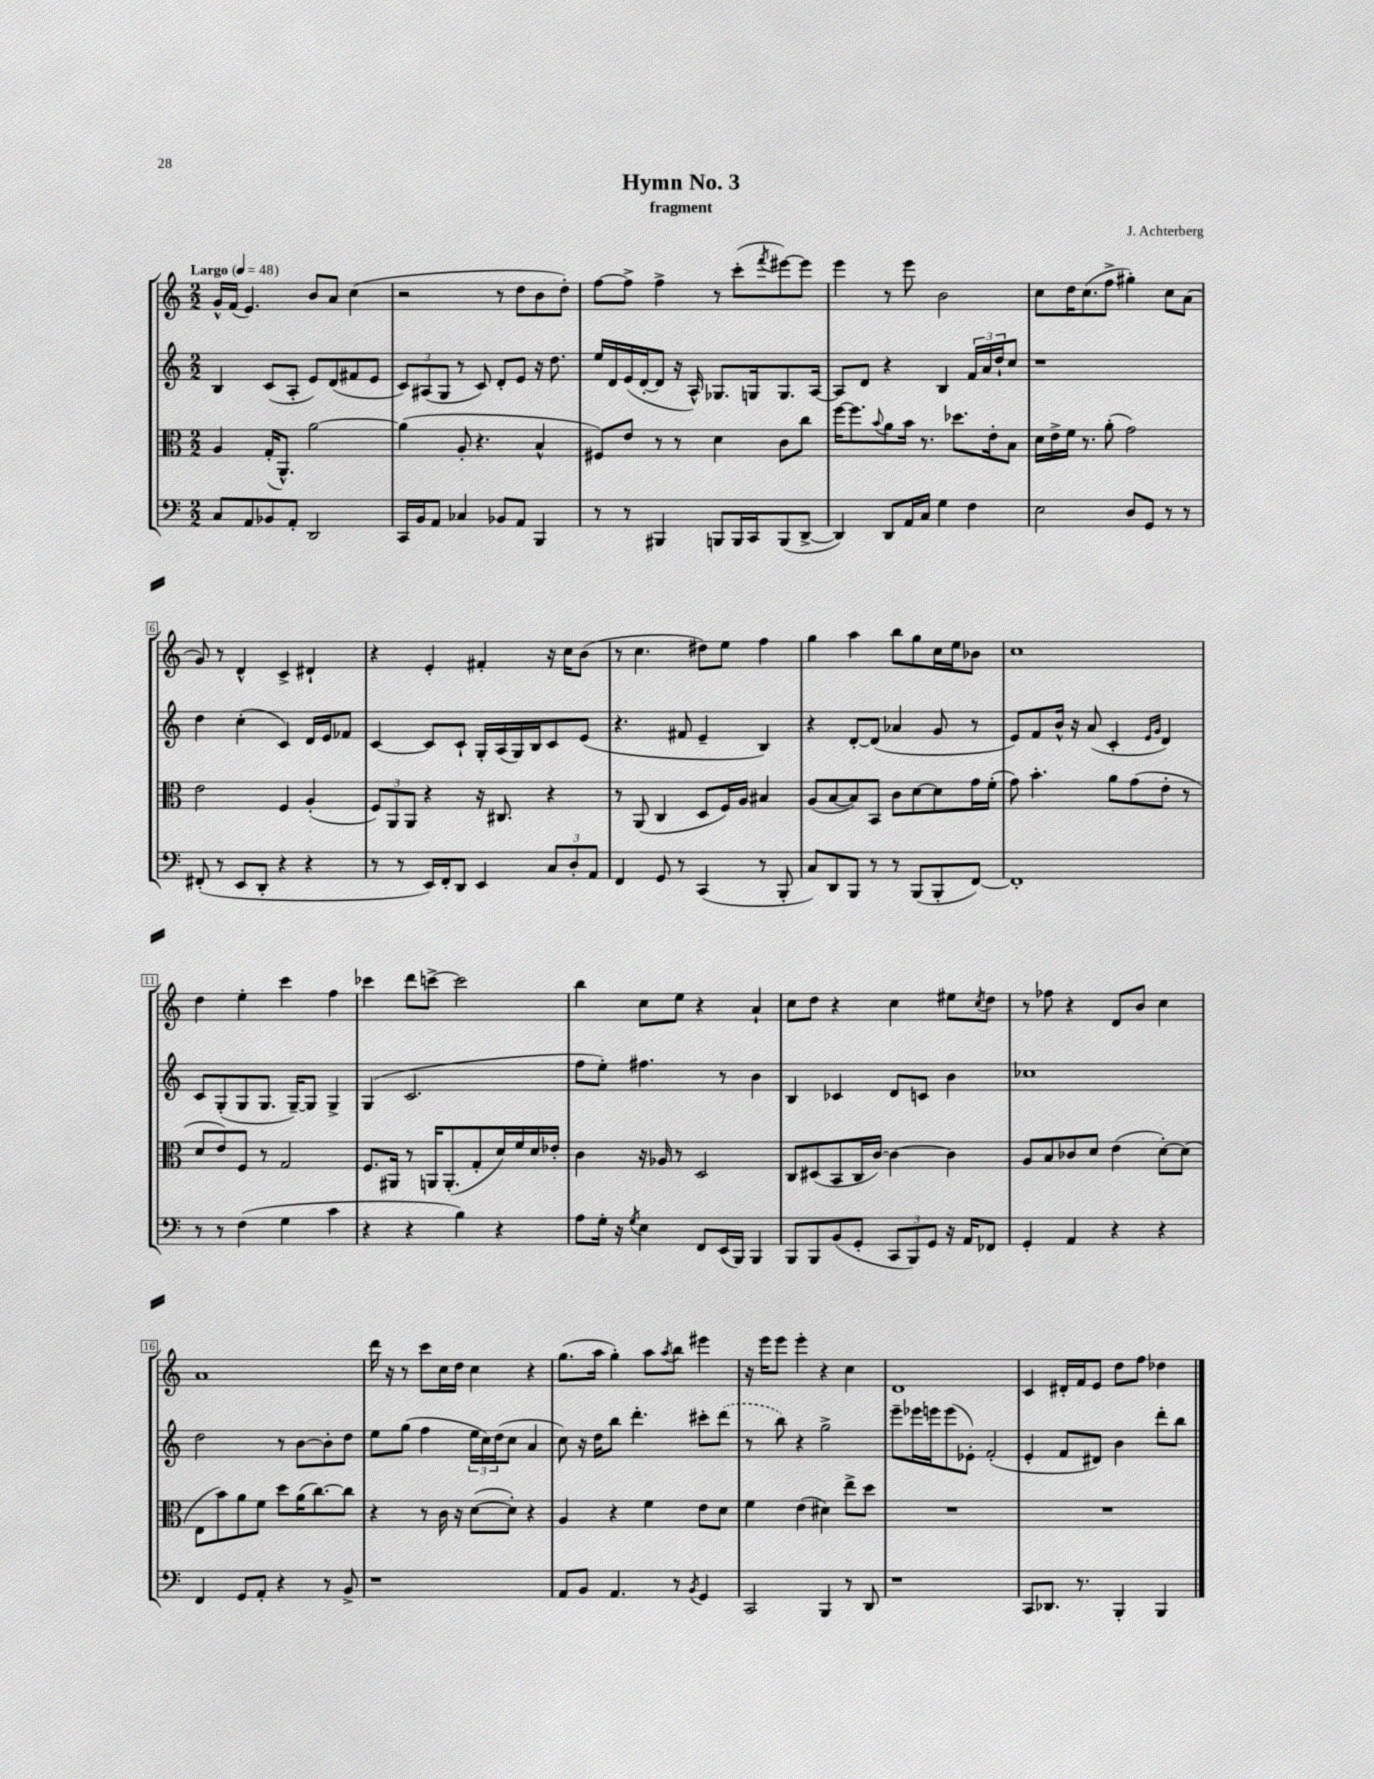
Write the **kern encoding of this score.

**kern	**kern	**kern	**kern
*staff4	*staff3	*staff2	*staff1
*clefF4	*clefC3	*clefG2	*clefG2
*k[]	*k[]	*k[]	*k[]
*M2/2	*M2/2	*M2/2	*M2/2
*MM48	*MM48	*MM48	*MM48
8C	4A	4B	16g^^
.	.	.	(16f
8AA	.	.	4.e)
8BB-	(16G'	(8c	.
.	8.AA^^)	.	.
8AA'	.	8A'	.
2DD	[2a	8e)	8b
.	.	(8d	8a
.	.	8f#	(4cc
.	.	8e	.
=	=	=	=
16CC	(4a]	12c)	2r
16BB	.	.	.
.	.	(12A#	.
8AA	.	.	.
.	.	12G	.
4C-	8A'	8r	.
.	4.r	8c)	.
8BB-	.	8d'	8r
8AA	.	8e	8dd
4BBB	4B^^	16r	8b
.	.	8.dd	.
.	.	.	8dd')
=	=	=	=
8r	8F#)	16ee	[8ff
.	.	16d	.
8r	8e	(16e	8ff^]
.	.	[16d'	.
4BBB#	8r	8d]	4ff^
.	8r	16r	.
.	.	16A^^)	.
8BBB	4d	8.G-	8r
16BBB	.	.	(8ccc'
16CC	.	16G	.
.	.	.	8qfff
(8BBB	8c	8.G	[8eee#)
[8DD^	8cc	.	8eee#]
.	.	[16A	.
=	=	=	=
4DD])	[16ff	8A]	4eee
.	8.ff]	.	.
.	.	8d	.
.	8qqb	.	.
8DD	8a	4r	8r
16AA	16b	.	8eee
16C	8.r	.	.
4G	.	4B	2b
.	8.dd-	.	.
4F	.	24f	.
.	.	24a	.
.	16e'	.	.
.	.	24dd`	.
.	8B	8cc	.
=	=	=	=
2E	16d	1r	8cc
.	16e^	.	.
.	16f	.	16dd
.	8.r	.	(8.cc
.	(8a'	.	8ff^
8D	2g)	.	4gg#')
8GG	.	.	.
8r	.	.	8cc
8r	.	.	(8a
=	=	=	=
(8FF#'	2e	4dd	8g)
8r	.	.	8r
8EE	.	(4cc'	4d^^
8DD'	.	.	.
4r	4F	4c)	4c^
4r	(4A'	16d	4d#`
.	.	16e	.
.	.	8f-	.
=	=	=	=
8r	12F)	[4c	4r
.	12AA	.	.
8r	.	.	.
.	12AA	.	.
16EE)	4r	8c]	4e'
16FF'	.	.	.
8DD	.	8c`	.
4EE	16r	16G'	4f#'
.	8.C#	(16A	.
.	.	16G)	.
.	.	16B	.
12C	4r	8c	16r
.	.	.	16cc
12D'	.	.	.
.	.	(8e	(8b
12AA	.	.	.
=	=	=	=
4FF	8r	4.r	8r
.	(8AA	.	4.cc
8GG	4C	.	.
8r	.	8f#	.
(4CC	8D	4e~	8dd#)
.	16F)	.	8ee
.	16A	.	.
8r	4B#	4B)	4ff
8BBB'	.	.	.
=	=	=	=
8C)	(8A	4r	4gg
8DD	[8B	.	.
8BBB	8B])	[8d'	4aa
8r	8BB	(8d]	.
8r	8c	4a-	8bb
(8BBB	[8d	.	8gg
8BBB'	8d]	8g	16cc
.	.	.	16ee
[8FF)	16g	8r	8b-
.	(16f'	.	.
=	=	=	=
1FF']	8g)	8e)	1cc
.	4.b'	8f	.
.	.	16b^^	.
.	.	16r	.
.	.	(8a	.
.	8a	4c'	.
.	(8g	.	.
.	.	16qqe	.
.	.	16qqg	.
.	8e'	4d)	.
.	8r	.	.
=	=	=	=
8r	8d	8c	4dd
8r	8e)	(8G'	.
(4F	8F	8G	4ee'
.	8r	8.G	.
4G	2G	.	4ccc
.	.	[16G~)	.
.	.	8G]	.
4c	.	4G^	4ff
=	=	=	=
4r	8.F	(4G	4ccc-
.	16AA#	.	.
4r	8r	2.c	8ddd
.	16AA	.	[8ccc^
.	(8.AA'	.	.
4B)	.	.	2ccc]
.	8G'	.	.
4r	16d)	.	.
.	16f	.	.
.	16d	.	.
.	16e-'	.	.
=	=	=	=
8A	4c	8ff	4bb
16G'	.	8ee')	.
16r	.	.	.
8qG	.	.	.
4E	16r	4.ff#	8cc
.	16A-	.	.
.	8r	.	8ee
8FF	2D	.	4r
(16EE	.	8r	.
16BBB)	.	.	.
4BBB	.	4b	4a`
=	=	=	=
8BBB	8C	4B	8cc
8BBB	(8D#	.	8dd
(8BB	8BB	4c-	4r
8GG'	16C	.	.
.	[16c)	.	.
12CC	4c_	8d	4cc
12BBB)	.	.	.
.	.	8c	.
12GG	.	.	.
16r	4c]	4b	8ee#
16AA	.	.	.
.	.	.	8qcc
8FF-	.	.	8dd
=	=	=	=
4GG'	8A	1cc-	8r
.	8B	.	8ff-
4AA	8c-	.	4r
.	8d	.	.
4r	(4e	.	8d
.	.	.	8b
4r	[8d')	.	4cc
.	(8d]	.	.
=	=	=	=
4FF	8E	2dd	1a
.	8b)	.	.
8GG	8a	.	.
8AA'	8f	.	.
4r	8dd	8r	.
.	(16a	[8b	.
.	[8.cc)	.	.
8r	.	8b']	.
8BB^	8cc]	8dd	.
=	=	=	=
1r	4r	8ee	16ddd
.	.	.	16r
.	.	(8gg	8r
.	8r	4ff	8ccc
.	16c	.	16cc
.	16r	.	16dd
.	([8d	24ee	4cc
.	.	24cc)	.
.	.	(24dd	.
.	8d'])	8cc	.
.	4r	4a	4r
=	=	=	=
8AA	4A	8cc)	(8.gg
8BB	.	16r	.
.	.	16dd	16aa
4.AA	4r	8bb	4gg')
.	.	4.ddd'	.
.	4f	.	8aa
.	.	.	8qaa
8r	.	.	8bb
8qBB	.	.	.
4GG	8e	8ccc#'	4eee#
.	8d	(8ddd	.
=	=	=	=
2CC	4f	8r	16r
.	.	.	16eee
.	.	8bb)	8eee
.	(4e	4r	4eee'
4BBB	4d#)	2gg^	4r
8r	8ee^	.	4cc
8DD	8dd	.	.
=	=	=	=
1r	1r	8eee~	1d
.	.	16eee-	.
.	.	16eee	.
.	.	(8eee	.
.	.	8e-')	.
.	.	(2f'	.
=	=	=	=
8CC	1r	4e'	4c
8.DD-	.	.	.
.	.	8f	16d#'
8.r	.	.	16f
.	.	8d#)	8e
4BBB'	.	4b	8dd
.	.	.	8ff
4BBB	.	8ddd'	4dd-
.	.	8bb	.
==	==	==	==
*-	*-	*-	*-
